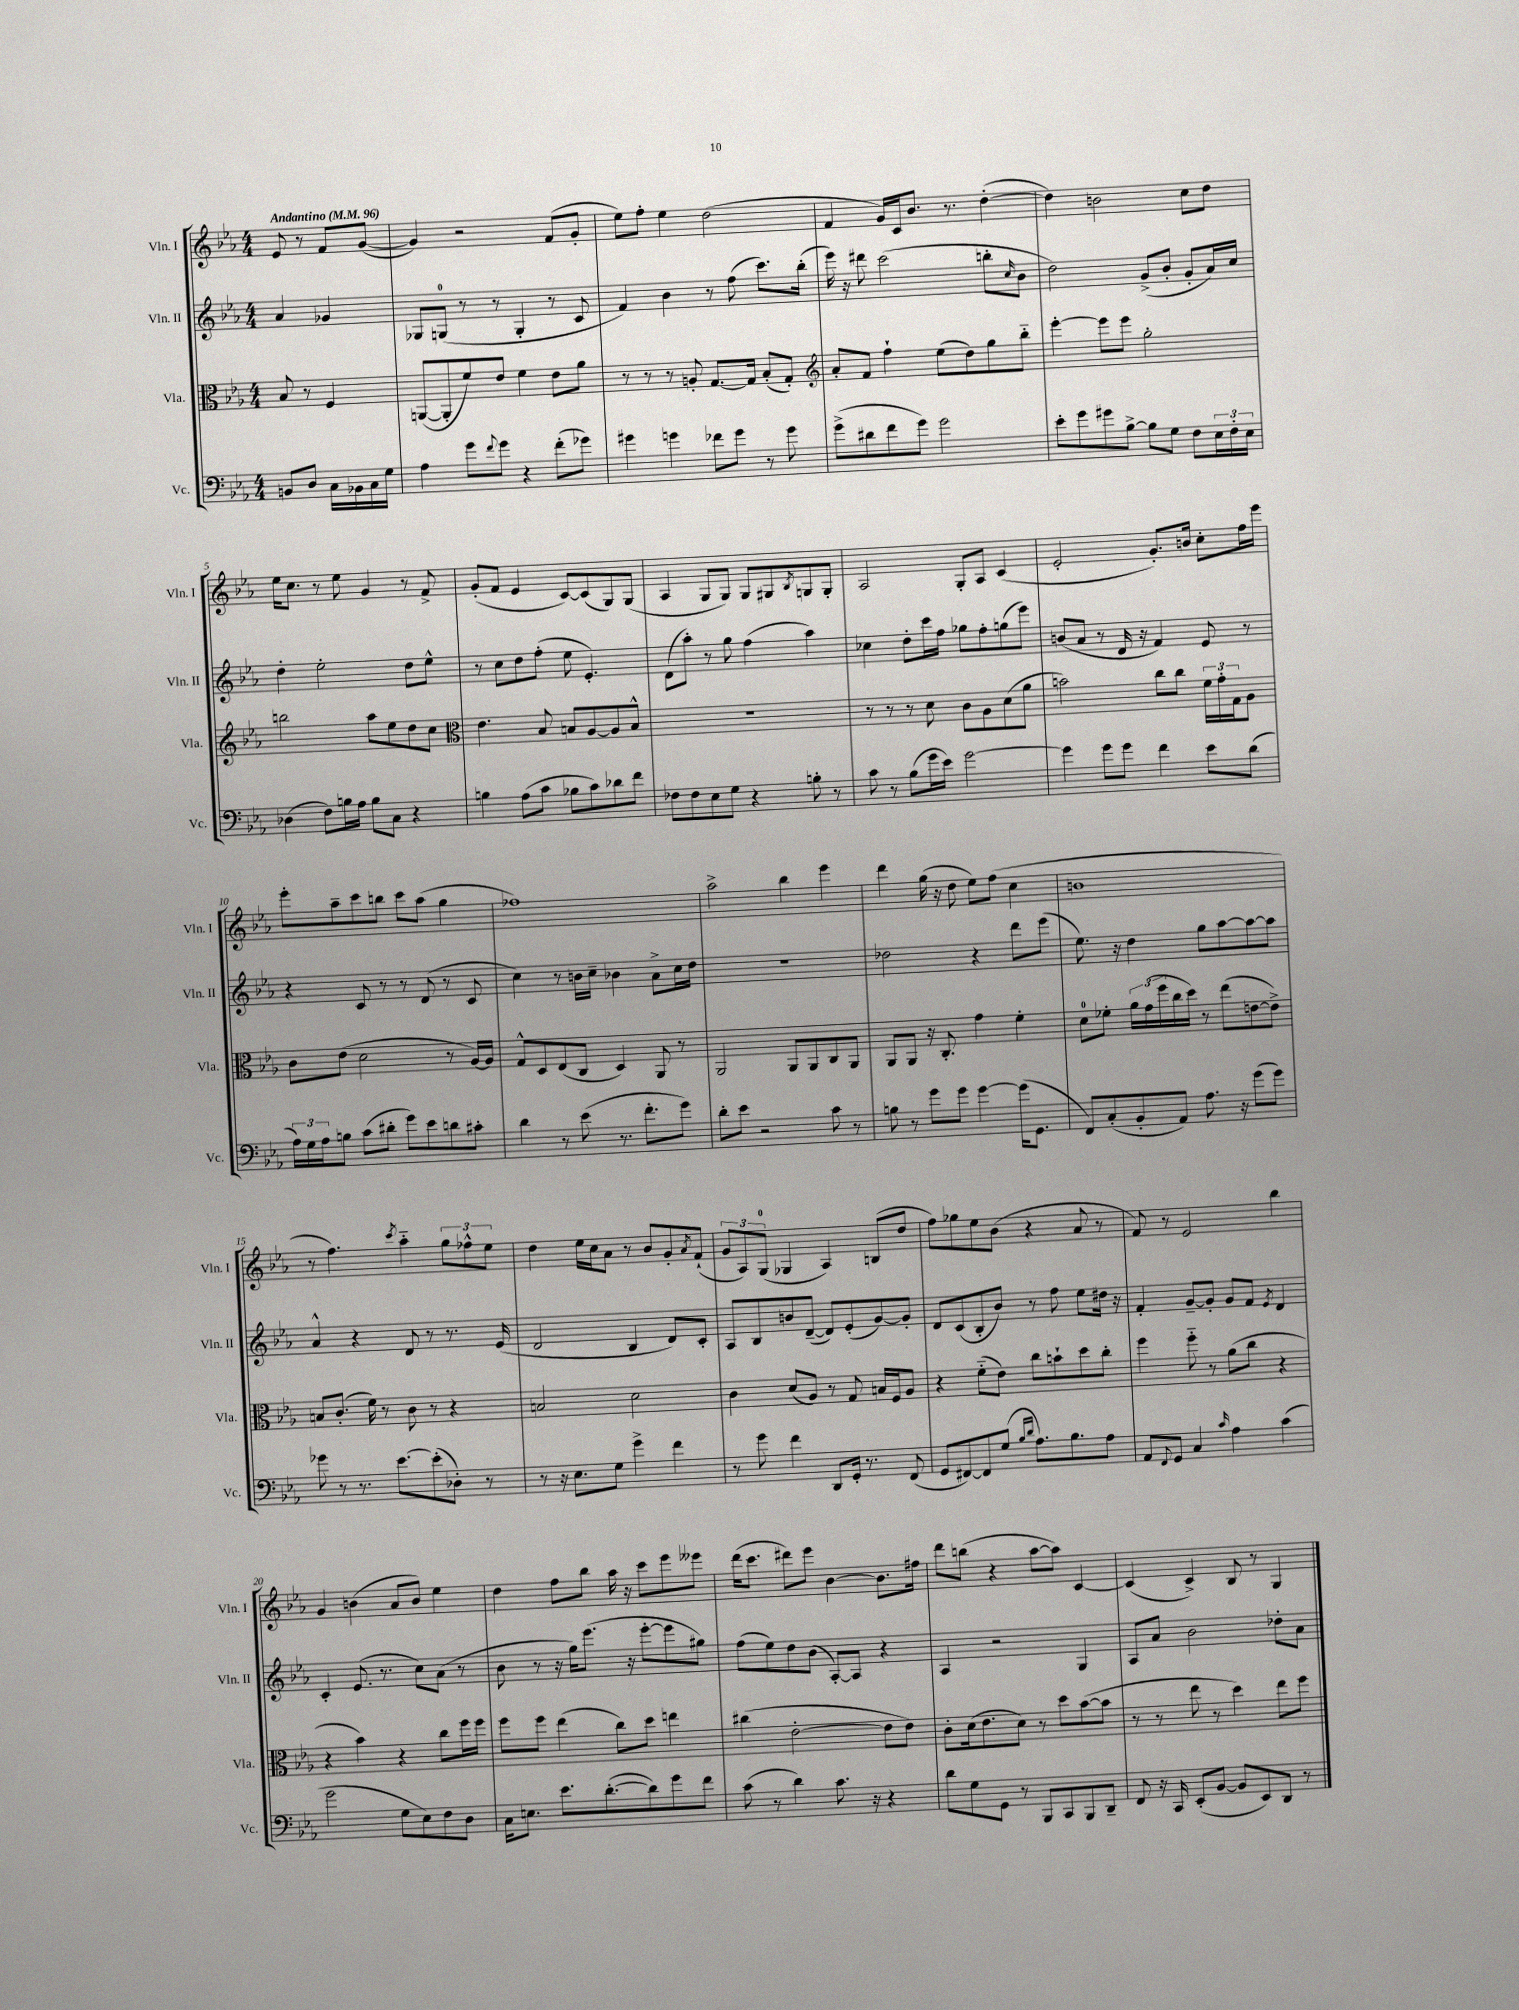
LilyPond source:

<<
\new StaffGroup <<
\new Staff = "s0" \with { instrumentName = "Vln. I" shortInstrumentName = "Vln. I" } {
    \clef treble \key ees \major \numericTimeSignature \time 4/4 \partial 2 \tempo "Andantino" 4 = 96
    ees'8 r8 f'8 g'8~( |
    g'4) r2 f'8( g'8-. |
    ees''8) f''8-. ees''4 d''2( |
    f'4 g'16) c'16 bes'8. r8. d''4~-.( |
    d''4) b'2 c''8 d''8 |
    ees''16 c''8. r8 ees''8 g'4 r8 f'8-> |
    g'8-.( f'8 ees'4 c'8~) c'8( g8) g8( |
    aes4 g8 g8) g8 gis8 \acciaccatura { bes8 } g8 g8-. |
    aes2 g8-. aes8 c'4( |
    ees'2-. g'8.-.) b'16 c''8-. f''16 ees'''16 |
    ees'''8-. aes''8-- c'''8 b''8 c'''8 aes''8( g''4 |
    fes''1) |
    aes''2-> bes''4 ees'''4 |
    d'''4 g''16( r16 d''8 ees''8) f''8( c''4 |
    b'1 |
    r8 f''4.) \acciaccatura { c'''8 } aes''4-_ \tuplet 3/2 { g''8 fes''8-^ ees''8 } |
    d''4 ees''16 c''16 aes'8 r8 bes'8 g'8-. \acciaccatura { aes'8 } f'8-!( |
    \tuplet 3/2 { g'8 aes8) g8-0( } ges4 aes4) b8( d''8 |
    f''8) ges''8 ees''8 bes'8( r4 aes'8 r8 |
    f'8) r8 ees'2 bes''4 |
    g'4 b'4( aes'8 b'8) ees''4 |
    d''4 f''8 bes''8 aes''16 r16 c'''8 ees'''8 eeses'''8 |
    d'''16( c'''8. dis'''8) ees'''8 bes'4~ bes'8. fis''16 |
    d'''8 b''8( r4 aes''8~ aes''8) c'4~ |
    c'4( c'4->) bes8 r8 g4 \bar "|." |
}
\new Staff = "s1" \with { instrumentName = "Vln. II" shortInstrumentName = "Vln. II" } {
    \clef treble \key ees \major \numericTimeSignature \time 4/4 \partial 2
    aes'4 ges'4 |
    ges8 g8-0( r8 r8 g4-. r8 c'8 |
    f'4) bes'4 r8 f''8( c'''8.) bes''16-.( |
    ees'''16) r16 dis'''8 c'''2( b''8-. \grace { c''16 } bes'8 |
    d''2) g'8->( bes'8-. g'8-. aes'16) c''16 |
    d''4-. ees''2-. d''8 ees''8-^ |
    r8 c''8 d''8 f''8-.( ees''8 ees'4.-.) |
    d'8( aes''8-.) r8 g''8 f''4( aes''4) |
    ces''4 d''8-. c'''16 f''16 ges''8 f''8-. g''8( ees'''8) |
    b'8( aes'8 r8 d'16 r16 f'4) ees'8 r8 |
    r4 c'8 r8 r8 d'8( r8 c'8 |
    c''4) r8 b'16 c''16-- bes'4 aes'8-> c''16 d''16 |
    R1 |
    des''2 r4 d'''8 ees'''8( |
    ees''8.) r16 d''4 g''8 aes''8~ aes''8~ aes''8 |
    aes'4-^ r4 d'8 r8 r8. ees'16( |
    d'2 bes4 d'8) c'8-. |
    aes8 bes8 b'8 d'8~--( d'8) ees'8-.( g'8~) g'8-. |
    d'8 c'8( bes8-. bes'8) r8 f''8 ees''8 dis''16 r16 |
    f'4-. g'8~-- g'8-. g'8 f'8 \acciaccatura { ees'8 } d'4 |
    c'4-. ees'8.( r8. c''8) aes'8( r8 |
    bes'8 r8 r16 g''16) ees'''8.( r16 ees'''8~-. ees'''8 gis''8) |
    f''8( ees''8) d''8 bes'8( aes8~-.) aes8 r4 |
    aes4 r2 g4 |
    aes8 aes'8 bes'2 des''8-. aes'8 \bar "|." |
}
\new Staff = "s2" \with { instrumentName = "Vla." shortInstrumentName = "Vla." } {
    \clef alto \key ees \major \numericTimeSignature \time 4/4 \partial 2
    bes8 r8 f4 |
    a,8~( a,8-. f'8) ees'8 f'4 ees'8 aes'8 |
    r8 r8 r8 a8-. g8.~ g16 bes8-.( g8-.) |
    \clef treble aes'8-. f'8 f''4-! ees''8( d''8) g''8 bes''8-_ |
    ees'''4~-. ees'''8 ees'''8 g''2-. |
    b''2 aes''8 ees''8 d''8 c''8 |
    \clef alto ees'4. bes8 b8 aes8~ aes8 b8-^ |
    R1 |
    r8 r8 r8 d'8 c'8 aes8 d'8( aes'8 |
    b'2) c''8 c''8 \tuplet 3/2 { f'16 g'16-. g16 } aes8 |
    c'8 ees'8( d'2 r8 aes16~) aes16 |
    g8-^ d8 ees8( c8 d4) aes,8 r8 |
    aes,2 aes,8 aes,8 c8 aes,8 |
    aes,8 aes,8 r16 c8.-. g'4 f'4-. |
    d'8-0 fes'8-. \tuplet 3/2 { aes'16 g'16( f''16 } c''16 d''16) r8 ees''8( e'8~ e'8->) |
    b8 c'8.-.( f'16) r8 c'8 r8 r4 |
    b2 d'2 |
    c'4 d'8( aes8) r8 g8 b16 f16 aes8 |
    r4 f'8-_( ees'8) c''8 b'8-! d''8 c''8-. |
    f''4 f''8-_ r8 aes'8( c''8 r4 |
    r4 bes'4) r4 c''8 f''16 f''16 |
    f''8 f''8 ees''4( c''8) d''8 e''4 |
    cis''4( ees'2~-. ees'8 ees'8) |
    c'8-. d'16( ees'8. d'8) r8 d''8 bes'8~( bes'8 |
    r8 r8 ees''8 r8 d''4) ees''8 f''8 \bar "|." |
}
\new Staff = "s3" \with { instrumentName = "Vc." shortInstrumentName = "Vc." } {
    \clef bass \key ees \major \numericTimeSignature \time 4/4 \partial 2
    b,8 d8 c16 bes,16 c16 g16 |
    aes4 g'8 \appoggiatura { f'8 } g'8 r4 f'8-.( ges'8) |
    gis'4 g'4 fes'8 g'8 r8 g'8 |
    g'8->( dis'8 f'8 g'8) g'2 |
    ees'8-. g'8 gis'8 bes8~-> bes8 g8 f8 \tuplet 3/2 { ees16 f16-. ees16 } |
    des4( f8) b16 aes16 b8 c8 r4 |
    b4 aes8( c'8 bes8 c'8) des'8 f'8 |
    fes8 fes8 ees8 g8 r4 b8-. r8 |
    c'8 r8 bes8( g'16 ees'16) g'2~ |
    g'4 g'8 g'8 f'4 ees'8 d'8( |
    \tuplet 3/2 { aes16) g16 aes16 } b8 c'8( dis'8-. g'8) ees'8 d'8 cis'8-. |
    d'4 r8 ees'8( r8. f'8.-. g'8) |
    d'8-. ees'8 r2 c'8 r8 |
    b8 r8 g'8 g'8 g'4~ g'16( g,8. |
    f,8) c8-.( bes,8-. aes,8) aes8. r16 g'8( g'8) |
    ges'8 r8 r8. ees'8.~ ees'8-.( des8-.) r8 |
    r8 r16 ees8. g8 g'4-> f'4 |
    r8 g'8 f'4 d,8 g,16-. r8. f,8( |
    g,8 fis,8~) fis,8 g8( \grace { bes16 d'16 } aes8.) bes8. aes8 |
    aes,8 \appoggiatura { f,8 } g,8 c4 \grace { c'16 } aes4 c'4( |
    g'2 g8 ees8) f8 d8 |
    c16 e8. ees'8. d'8.~-.( d'8) g'8 f'8 |
    c'8( r8 d'4) c'8. r16 r4 |
    d'8 g8 g,8 r8 bes,,8 c,8 bes,,8 d,8-- |
    f,8 r16 c,16 ees,8-.( bes,8~ bes,8 ees,8) d,8 r8 \bar "|." |
}
>>
>>
